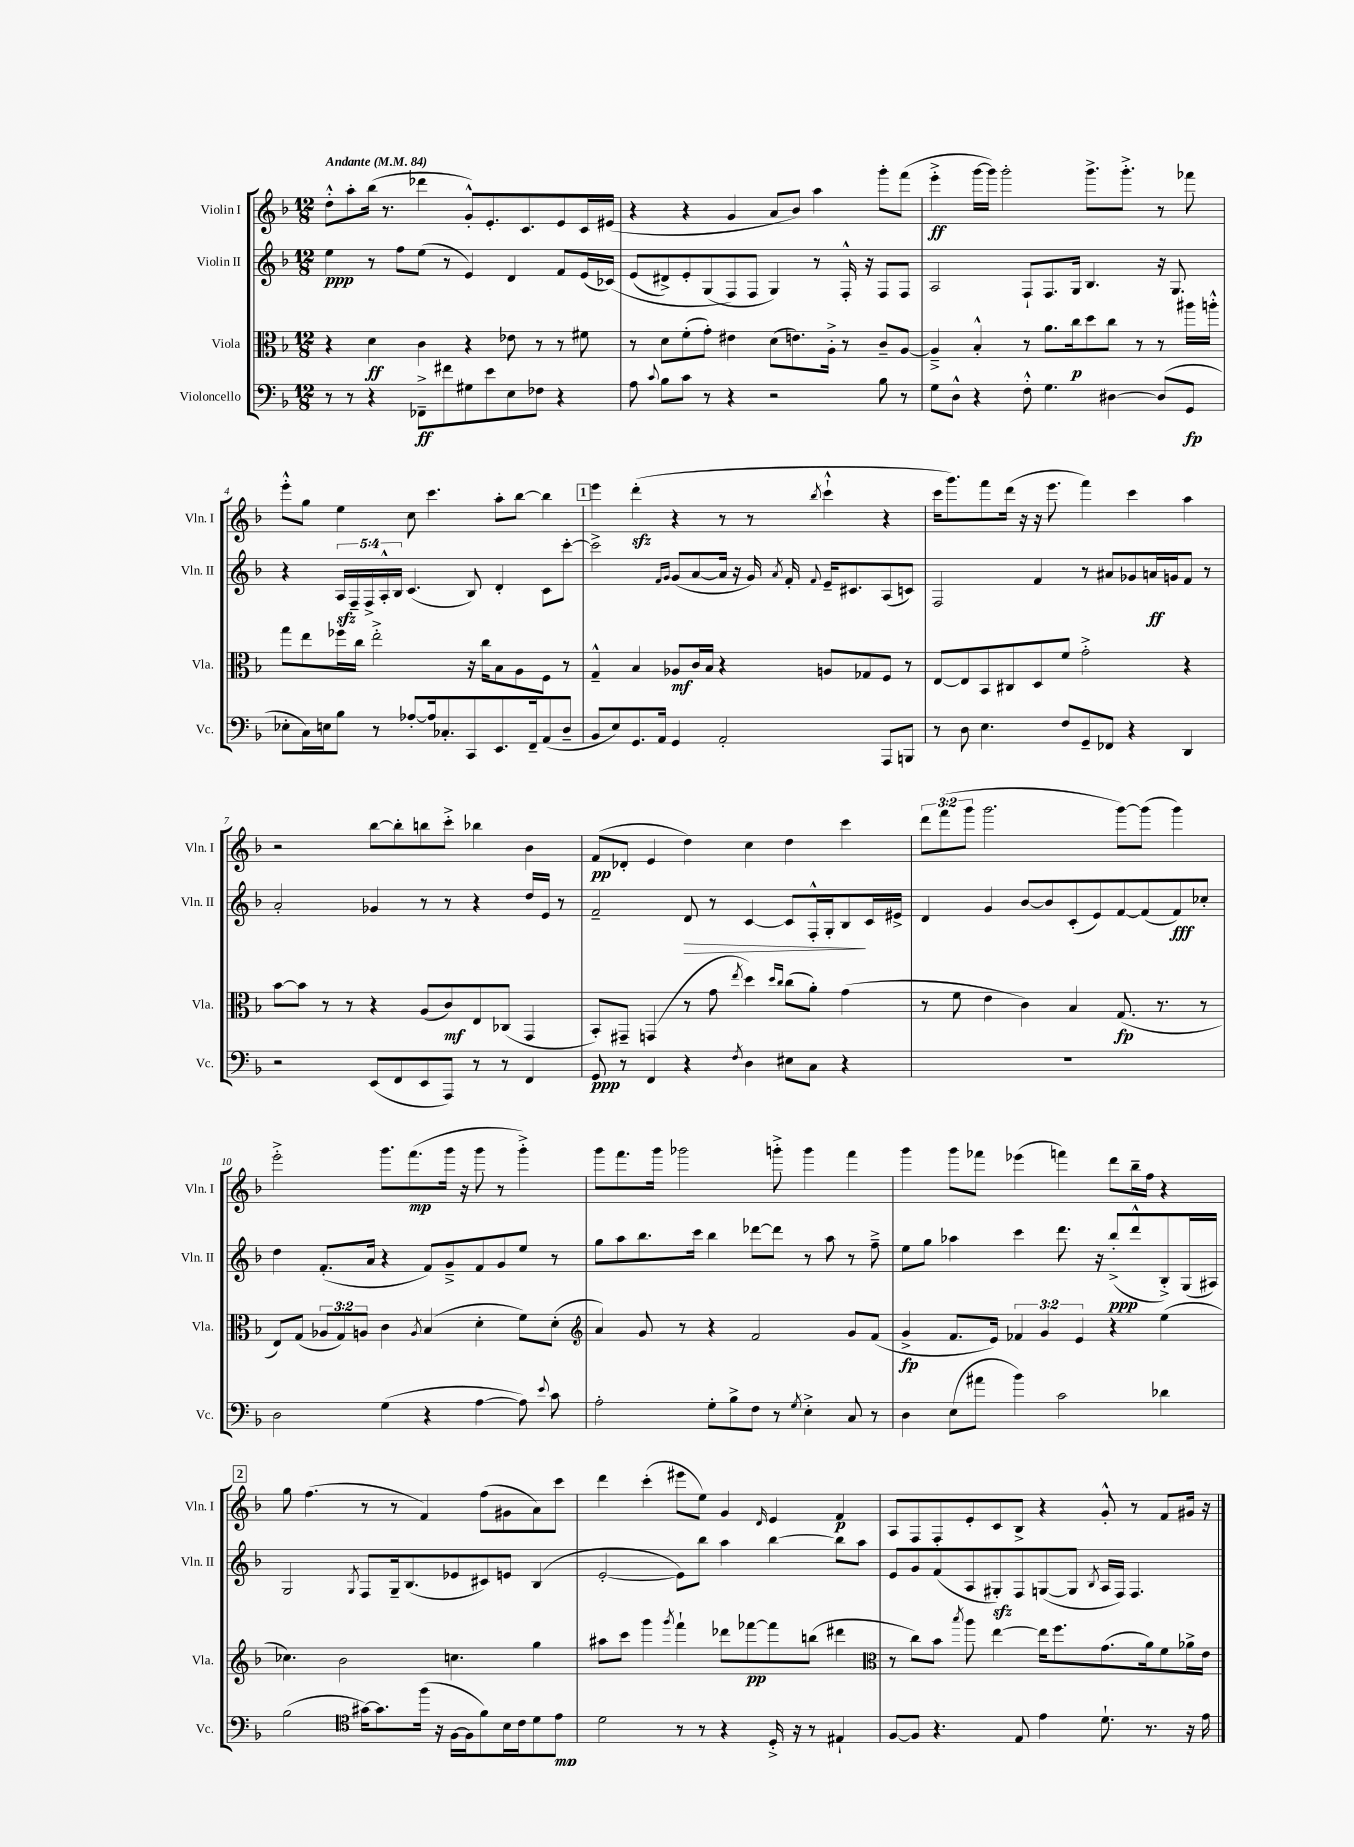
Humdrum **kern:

**kern	**kern	**kern	**kern
*staff4	*staff3	*staff2	*staff1
*clefF4	*clefC3	*clefG2	*clefG2
*k[b-]	*k[b-]	*k[b-]	*k[b-]
*M12/8	*M12/8	*M12/8	*M12/8
*MM84	*MM84	*MM84	*MM84
8r	4r	4ee	8dd'^^
8r	.	.	8aa'
4r	4d	8r	(16bb-
.	.	.	8.r
.	.	8ff	.
8FF-~^	4c	(8ee	4ddd-
8f#	.	8r	.
8G#	4r	4e)	8g'^^)
8e	.	.	8.e'
8E	8e-	4d	.
.	.	.	8.c
8F-	8r	.	.
4r	8r	8f	8e
.	8f#	(16e	16c
.	.	&(16c-)	(16e#
=	=	=	=
8A	8r	(8e	4r
8qqc	.	.	.
8B-	8d	8d#^)	.
8c	(8f'	8e'	4r
8r	8g')	(8G	.
4r	4e#	8F&)	4g
.	.	8F	.
2r	(8d	4G)	8a
.	8.e)	.	8b-)
.	.	8r	4aa
.	16A'^	.	.
.	8r	16F'^^	.
.	.	16r	.
8B-	8c~	8F	8ggg'
8r	[8A	8F	(8fff
=	=	=	=
8G	4A~^]	2A	4eee'^
8D^^	.	.	.
4r	4B-'^^	.	[16ggg
.	.	.	16ggg])
.	.	.	2ggg'
8F'^^	8r	8F`	.
4.G	8.a	8.F	.
.	16cc	16G	.
.	8dd	4.B-	8.ggg^
[4D#	8cc	.	.
.	.	.	8.ggg'^
.	8r	.	.
(8D#]	8r	16r	8r
.	.	8.G	.
8GG	16aa#	.	8fff-
.	16aa'^^	.	.
=	=	=	=
8E-'	8gg	4r	8eee'^^
16C)	8ee	.	8gg
16E	.	.	.
8B-	16ff-	20A	4ee
.	.	20F~	.
.	16cc	.	.
.	.	20F^	.
8r	2ee'^	.	.
.	.	20A'^^	.
.	.	20B-	.
[8A-'	.	(4.c	8cc
16A-]	.	.	4.ccc
8.C-'	.	.	.
8CC	16r	8B-)	.
.	16cc	.	.
8.EE	8B-	4d'	8aa'
.	8A	.	[8bb-
16FF~	.	.	.
(8AA	8F	8c	4bb-]
8D~	8r	[8ccc'	.
=	=	=	=
8BB-	4G~^^	2ccc^]	4eee
8E)	.	.	.
8.GG	4B-	.	(4ddd'
16AA	.	.	.
.	.	16qqf	.
.	.	16qqg	.
4GG	8A-	(8g	4r
.	16c	[8a	.
.	16B-	.	.
2AA'	4r	16a]	8r
.	.	16r	.
.	.	16g)	8r
.	.	8qa	.
.	.	16f'	.
.	.	8qqf	8qbb-
.	8A	16e~	4ccc`^^
.	.	8.c#	.
.	8G-	.	.
8AAA	8F	(8A	4r
8BBB	8r	8c)	.
=	=	=	=
8r	[8E	2F	16ccc
.	.	.	8.ggg)
8D	8E]	.	.
4.E	8BB-	.	8fff
.	8C#	.	(16ddd
.	.	.	16r
.	8D	4f	16r
.	.	.	8.eee
8F	8f	.	.
8GG~	2g'^	8r	4fff)
8FF-	.	8a#	.
4r	.	8g-	4ccc
.	.	16a	.
.	.	16g	.
4DD	4r	8f	4aa
.	.	8r	.
=	=	=	=
2r	[8b-	2a'	2r
.	8b-]	.	.
.	8r	.	.
.	8r	.	.
(8EE	4r	4g-	[8bb-
8FF	.	.	8bb-']
8EE	(8A	8r	8bb
8AAA)	8c)	8r	8ccc'^
8r	8E	4r	4bb-
8r	(8C-	.	.
4FF	4GG	16dd	4b-
.	.	16e	.
.	.	8r	.
=	=	=	=
8GG	8BB-')	2f~	(8f
8r	8GG#~	.	8d-'
4FF	(4GG	.	4e
4r	8r	8d	4dd)
.	8g	8r	.
8qF	8qee	.	.
4D	4dd)	[4c	4cc
.	16qqdd	.	.
.	16qqcc	.	.
8E#	(8cc	8c]	4dd
8C	8a')	16F'^^	.
.	.	16G'	.
4r	(4g	8B-	4ccc
.	.	16c	.
.	.	16e#^	.
=	=	=	=
1.r	8r	4d	12ddd
.	.	.	(12fff
.	8f	.	.
.	.	.	12ggg
.	4e	4g	2.ggg
.	4c)	[8b-	.
.	.	8b-]	.
.	4B-	(8c'	.
.	.	8e)	.
.	(8.G	[8f	[8ggg)
.	.	(8f]	(8ggg]
.	8.r	.	.
.	.	8f)	4ggg)
.	8r	8cc-'	.
=	=	=	=
2D	8E)	4dd	2eee'^
.	(8G	.	.
.	12A-	(8.f'	.
.	12G)	.	.
.	12A	.	.
.	.	16a	.
(4G	4c	4r	8.ggg
.	.	.	(8.fff
.	8qA	.	.
4r	(4B-	8f)	.
.	.	8g~^	16ggg
.	.	.	16r
[4A	4d'	8f	8ggg
.	.	8g	8r
8A])	8f)	8ee	4ggg'^)
8qqe	.	.	.
8c	(8d'	8r	.
=	=	=	=
*	*clefG2	*	*
2A'	4a)	8gg	8ggg
.	.	8aa	8.fff
.	8g	8.bb-	.
.	.	.	16ggg
.	8r	.	2ggg-
.	.	16ccc	.
8G'	4r	4bb-	.
8B-^	.	.	.
8F	2f	[8ddd-	.
8r	.	8ddd-]	8ggg'^
8qG	.	.	.
4E'^	.	8r	4ggg
.	.	8aa	.
8C	8g	8r	4fff
8r	(8f	8ff~^	.
=	=	=	=
4D	4g^	8ee	4ggg
.	.	8gg	.
(8E	8.f	4aa-	8ggg
8a#	.	.	8fff-
.	16e)	.	.
4b-)	6f-	4ccc	(4eee-
.	6g	.	.
2c	.	8.ddd	4fff)
.	6e	.	.
.	.	16r	.
.	4r	(8bb-'^	8ddd
.	.	8ddd^^	16bb-~
.	.	.	16ff
4d-	(4ee	8B-'^)	4r
.	.	(16G	.
.	.	16A#)	.
=	=	=	=
(2B-	4.cc-)	2G	8gg
.	.	.	(4.ff
.	2b-	.	.
*clefC4	*	*	*
.	.	8qG	.
[16g#)	.	8F	8r
8.g#]	.	.	.
.	.	16G~	8r
.	.	(8.B-	.
(16ff	.	.	4f)
16r	.	.	.
[16F	4.cc	8e-	.
16F]	.	.	.
8f)	.	8c#)	(8ff
16B-	.	8e	8g#
16c	.	.	.
8d	4gg	(4B-	8a)
8e	.	.	8ccc
=	=	=	=
2d	8aa#	[2e'	4ddd
.	8ccc	.	.
.	4ggg	.	(4ccc'
.	8qggg	.	.
8r	4fff`	8e])	8eee#
8r	.	8bb-	8ee)
4r	8ddd-	4aa	4g
.	[8fff-	.	.
.	.	.	16qqd
16D'^	8fff-]	[4bb-	4e
16r	.	.	.
8r	(8bb	.	.
4E#`	4ddd#	8bb-]	4f
.	.	8aa	.
=	=	=	=
*	*clefC3	*	*
[8F	8r	8e	8A
8F]	8cc)	8g	8F
4.r	8b-	(8f	8F'
.	8qbb-	.	.
.	8aa	8A	8e'
.	[4ee	8G#')	8c
8E	.	8F	8B-^
4e	16ee]	([8G	4r
.	8.ff	.	.
.	.	8G]	.
.	.	8qB-	.
8.d`	(8.g	16A	8g'^^
.	.	16F)	.
.	.	4.F	8r
8.r	16a)	.	.
.	8f	.	8f
16r	16a-^	.	16g#
16e	16e	.	16r
==	==	==	==
*-	*-	*-	*-
